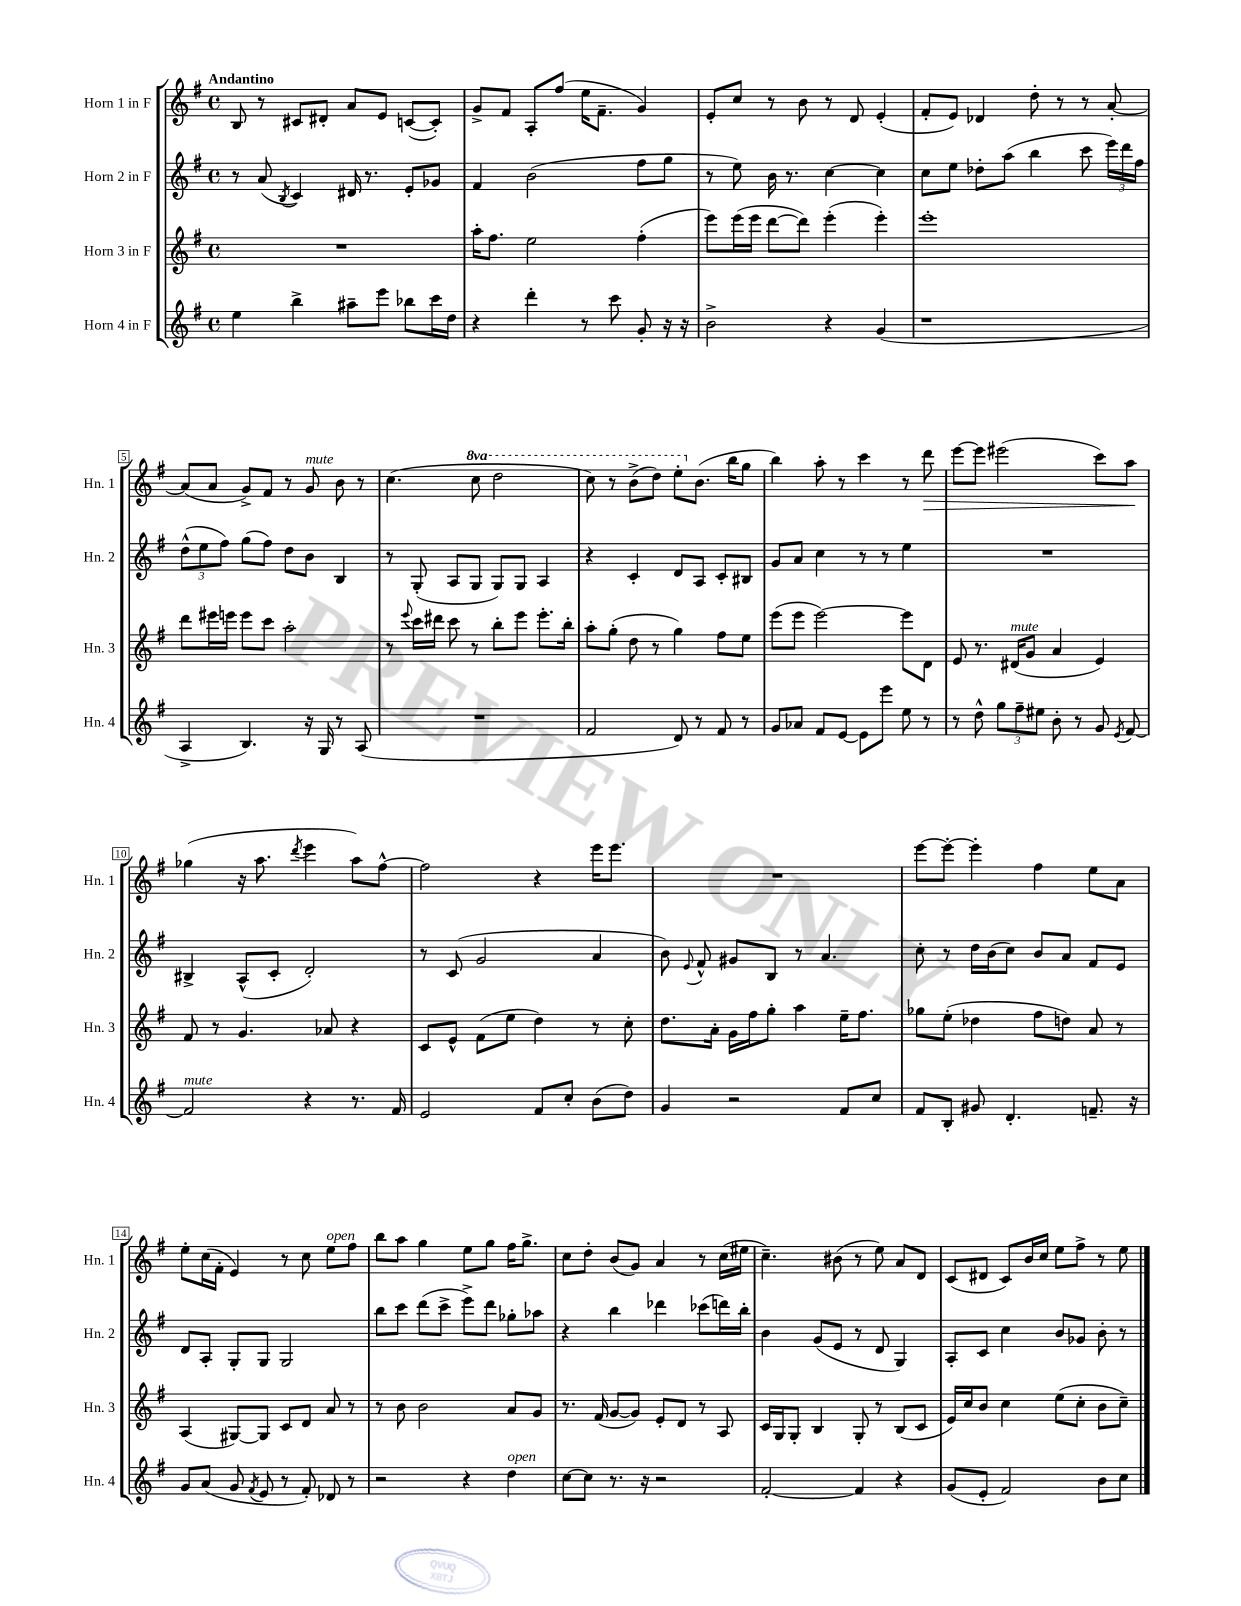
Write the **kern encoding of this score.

**kern	**kern	**kern	**kern	**dynam
*part4	*part3	*part2	*part1	*part1
*staff4	*staff3	*staff2	*staff1	*staff1
*I"Horn 4 in F	*I"Horn 3 in F	*I"Horn 2 in F	*I"Horn 1 in F	*
*I'Hn. 4	*I'Hn. 3	*I'Hn. 2	*I'Hn. 1	*
*clefG2	*clefG2	*clefG2	*clefG2	*
*k[f#]	*k[f#]	*k[f#]	*k[f#]	*
*M4/4	*M4/4	*M4/4	*M4/4	*
*met(c)	*met(c)	*met(c)	*met(c)	*
=1	=1	=1	=1	=1
!	!	!	!LO:TX:a:B:t=Andantino	!
4ee\	1r	8r	8B/	.
.	.	(8a/	8r	.
.	.	8qB/	.	.
4bb^\	.	4c/)	8c#X/L	.
.	.	.	8d#X'/J	.
8aa#X~\L	.	16d#X/	8a/L	.
.	.	8.r	.	.
8eee\J	.	.	8e/J	.
8bb-X\L	.	8e'/L	([8cn/L	.
16ccc\L	.	8g-X/J	8c'/J])	.
16dd\JJ	.	.	.	.
=2	=2	=2	=2	=2
4r	16aa'\KL	4f#/	8g^/L	.
.	8.ff#\J	.	.	.
.	.	.	8f#/J	.
4ddd'\	2ee\	(2b\	8A'/L	.
.	.	.	(8ff#/J	.
8r	.	.	16ee\KL	.
.	.	.	8.f#~\J	.
8ccc\	.	.	.	.
8g'/	(4ff#'\	8ff#\L	4g/)	.
16r	.	8gg\J	.	.
16r	.	.	.	.
=3	=3	=3	=3	=3
2b^\	8eee\L)	8r	8e'/L	.
.	(16eee\L	8ee\)	8cc/J	.
.	16eee\JJ	.	.	.
.	[8ddd\L	16b\	8r	.
.	.	8.r	.	.
.	8ddd\J])	.	8b\	.
4r	(4eee'\	[4cc\	8r	.
.	.	.	8d/	.
(4g/	4eee'\)	4cc\]	(4e'/	.
=4	=4	=4	=4	=4
1r	1eee'	8cc\L	8f#'/L	.
.	.	8ee\J	8e/J)	.
.	.	8dd-X'\L	4d-X/	.
.	.	(8aa\J	.	.
.	.	4bb\	8dd'\	.
.	.	.	8r	.
.	.	8ccc\	8r	.
.	.	24eee\LL)	[8a'/	.
.	.	24ddd\	.	.
.	.	24ff#\JJ	.	.
!!LO:LB:g=z
=5	=5	=5	=5	=5
4A^/	8ddd\L	(12dd^^\L	(8a/L]	.
.	.	12ee\	.	.
.	16eee#X\L	.	8a/J	.
.	.	12ff#\J)	.	.
.	16eeen\JJ	.	.	.
4.B/)	8eee\L	(8gg\L	8g^/L)	.
.	8ccc\J	8ff#\J)	8f#/J	.
.	2aa'\	8dd\L	8r	.
!	!	!	!LO:TX:a:i:t=mute	!
16r	.	8b\J	8g/	.
16G/	.	.	.	.
8r	.	4B/	8b\	.
(8A/	.	.	8r	.
=6	=6	=6	=6	=6
1r	8r	8r	(4.cc\	.
.	8qqeee/	.	.	.
.	16ccc\LL	(8G'/	.	.
.	16ddd#X\JJ	.	.	.
.	8ccc\	8A/L	.	.
*	*	*	*8va	*
.	8r	8G/J	8ccc\	.
.	8bb'\L	8G/L)	2ddd\	.
.	8eee\J	8G/J	.	.
.	8.eee'\L	4A/	.	.
.	16bb'\Jk	.	.	.
=7	=7	=7	=7	=7
2f#/	8aa'\L	4r	8ccc\)	.
.	(8gg'\J	.	8r	.
.	8dd\	4c'/	(8bb^\L	.
.	8r	.	8ddd\J)	.
8d/)	4gg\)	8d/L	8eee'\L	.
*	*	*	*X8va	*
8r	.	8A/J	(8.b\J	.
8f#/	8ff#\L	8c'/L	.	.
.	.	.	16bb\KL	.
8r	8ee\J	8B#X/J	8gg\J	.
=8	=8	=8	=8	=8
8g/L	(8eee\L	8g/L	4bb\)	.
8a-X/J	8eee\J	8a/J	.	.
8f#/L	[2eee\)	4cc\	8aa'\	.
[8e/J	.	.	8r	.
8e\L]	.	8r	4ccc\	.
8eee\J	.	8r	.	.
8ee\	8eee\L]	4ee\	8r	.
!	!	!	!	!LO:HP:b
8r	8d\J	.	8ddd\	>
=9	=9	=9	=9	=9
8r	8e/	1r	[8eee\L	.
8dd^^\	8.r	.	8eee\J]	.
12gg\L	.	.	(2eee#X\	.
!	!LO:TX:a:i:t=mute	!	!	!
.	(16d#X/KL	.	.	.
12ff#~\	.	.	.	.
.	8g/J	.	.	.
12ee#X\J	.	.	.	.
8b'\	4a/	.	.	.
8r	.	.	.	.
8g/	4e/)	.	8ccc\L)	.
8qe/	.	.	.	.
[8f#/	.	.	8aa\J	.
.	.	.	.	]
!!LO:LB:g=z
=10	=10	=10	=10	=10
!LO:TX:a:i:t=mute	!	!	!	!
2f#/]	8f#/	4B#X^/	(4gg-X\	.
.	8r	.	.	.
.	4.g/	(8A^^/L	16r	.
.	.	.	8.aa\	.
.	.	8c'/J	.	.
.	.	.	8qddd/	.
4r	.	2d'/)	4eee\	.
.	8a-X/	.	.	.
8.r	4r	.	8aa\L)	.
.	.	.	[8ff#^^\J	.
16f#/	.	.	.	.
=11	=11	=11	=11	=11
2e/	8c/L	8r	2ff#\]	.
.	8e^^/J	(8c/	.	.
.	(8f#\L	2g/	.	.
.	8ee\J	.	.	.
8f#/L	4dd\)	.	4r	.
8cc'/J	.	.	.	.
(8b\L	8r	4a/	16eee\KL	.
.	.	.	8.eee\J	.
8dd\J)	8cc'\	.	.	.
=12	=12	=12	=12	=12
4g/	8.dd\L	8b\)	1r	.
.	.	8qqe/	.	.
.	.	8f#^^/	.	.
.	16a'\Jk	.	.	.
2r	16g\LL	8g#X/L	.	.
.	16ff#\J	.	.	.
.	8gg'\J	8B/J	.	.
.	4aa\	8r	.	.
.	.	4.a/	.	.
8f#/L	16ee~\KL	.	.	.
.	8.ff#\J	.	.	.
8cc/J	.	.	.	.
=13	=13	=13	=13	=13
8f#/L	8gg-X\L	8cc'\	[8eee\L	.
8B'/J	(8ee'\J	8r	8eee'\J_	.
8g#X/	4dd-X\	16dd\LL	4eee'\]	.
.	.	(16b\J	.	.
4.d'/	.	8cc\J)	.	.
.	8ff#\L	8b/L	4ff#\	.
.	8ddn\J)	8a/J	.	.
8.fn~/	8a/	8f#/L	8ee\L	.
.	8r	8e/J	8a\J	.
16r	.	.	.	.
!!LO:LB:g=z
=14	=14	=14	=14	=14
8g/L	(4A/	8d/L	8ee'\L	.
(8a/J	.	8A'/J	(16cc\L	.
.	.	.	16f#'\JJ	.
8g/	[8G#X/L)	8G'/L	4e/)	.
8qf#/	.	.	.	.
8e/	8G#/J]	8G/J	.	.
8r	8c/L	2G/	8r	.
8f#'/)	8d/J	.	8cc\	.
!	!	!	!LO:TX:a:i:t=open	!
8d-X/	8a/	.	8ee\L	.
8r	8r	.	8ff#\J	.
=15	=15	=15	=15	=15
2r	8r	8bb\L	8bb\L	.
.	8b\	8ccc\J	8aa\J	.
.	2b\	(8ddd\L	4gg\	.
.	.	8ccc^\J	.	.
4r	.	8eee^\L)	8ee\L	.
.	.	8ddd\J	8gg\J	.
!LO:TX:a:i:t=open	!	!	!	!
4dd\	8a/L	8gg-X'\L	16ff#\KL	.
.	.	.	8.gg^\J	.
.	8g/J	8aa-X\J	.	.
=16	=16	=16	=16	=16
[8cc\L	8.r	4r	8cc\L	.
8cc\J]	.	.	8dd'\J	.
.	(16f#/	.	.	.
8.r	[8g/L	4bb\	(8b/L	.
.	8g/J])	.	8g/J)	.
16r	.	.	.	.
2r	8e'/L	4ddd-X\	4a/	.
.	8d/J	.	.	.
.	8r	(8ccc-X\L	8r	.
.	8A/	16dddn\L)	(16cc\LL	.
.	.	16bb'\JJ	16ee#X\JJ	.
=17	=17	=17	=17	=17
[2f#'/	16c/LL	4b\	4.cc~\)	.
.	16G/J	.	.	.
.	8G'/J	.	.	.
.	4B/	(8g/L	.	.
.	.	8e/J	(8b#X\	.
4f#/]	8G'/	8r	8r	.
.	8r	8d/	8ee\)	.
4r	(8B/L	4G/)	8a/L	.
.	8c/J	.	8d/J	.
=18	=18	=18	=18	=18
(8g/L	16e/LL)	8A'/L	(8c/L	.
.	16cc/J	.	.	.
8e'/J	8b/J	8c/J	8d#X/J	.
2f#/)	4cc\	4cc\	8c/L)	.
.	.	.	16b/L	.
.	.	.	16cc/JJ	.
.	(8ee\L	8b/L	8ee\L	.
.	8cc'\J	8g-X/J	8ff#^\J	.
8b\L	8b\L	8b'\	8r	.
8cc\J	8cc~\J)	8r	8ee\	.
==	==	==	==	==
*-	*-	*-	*-	*-
